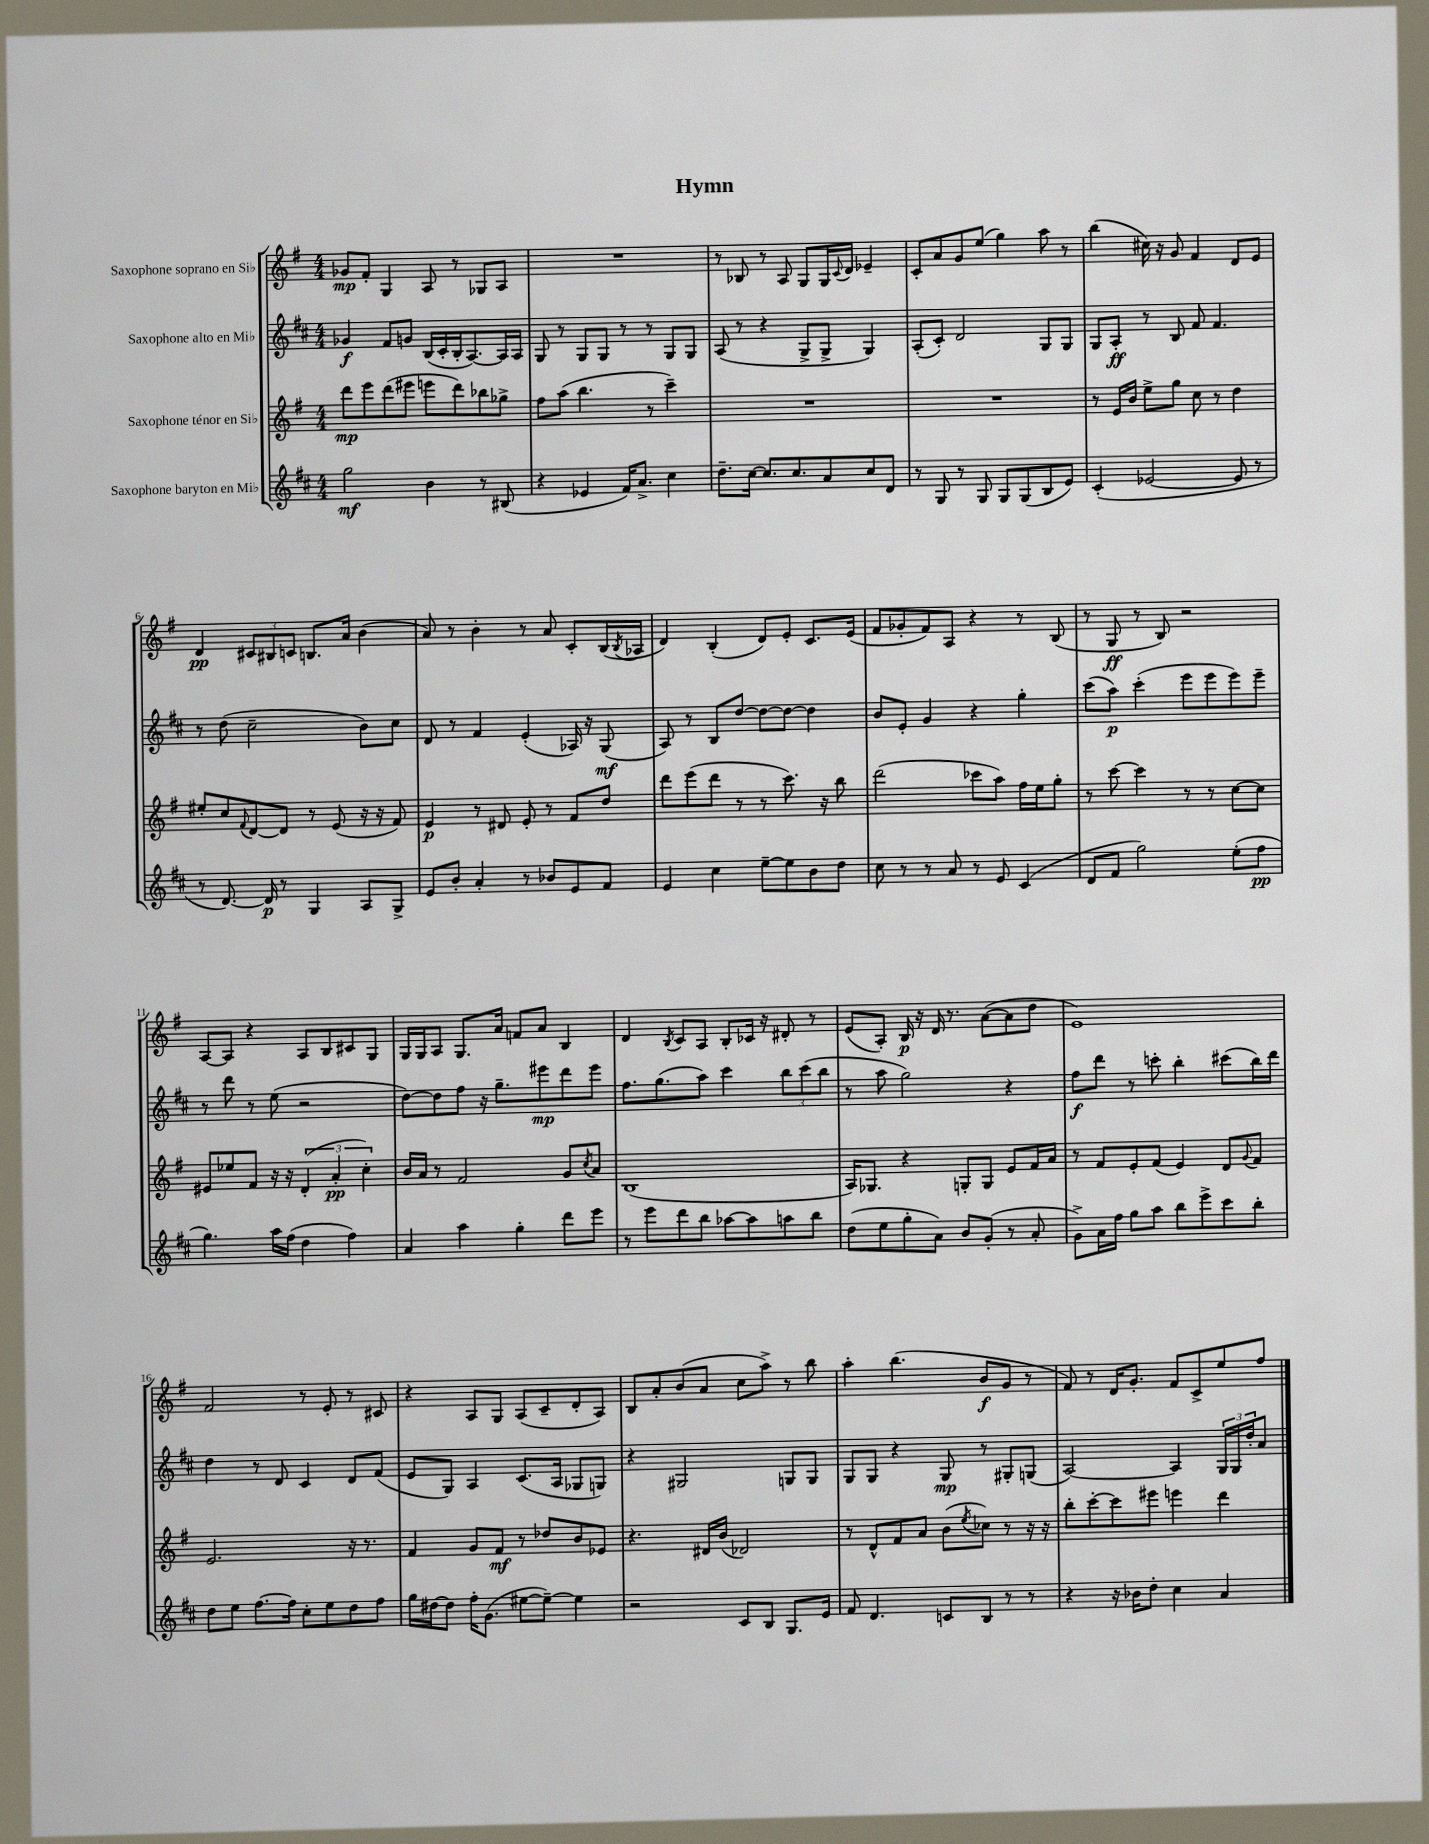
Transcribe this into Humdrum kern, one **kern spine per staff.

**kern	**dynam	**kern	**dynam	**kern	**dynam	**kern	**dynam
*part4	*part4	*part3	*part3	*part2	*part2	*part1	*part1
*staff4	*staff4	*staff3	*staff3	*staff2	*staff2	*staff1	*staff1
*I"Saxophone baryton en Mi♭	*	*I"Saxophone ténor en Si♭	*	*I"Saxophone alto en Mi♭	*	*I"Saxophone soprano en Si♭	*
*clefG2	*	*clefG2	*	*clefG2	*	*clefG2	*
*k[f#c#]	*	*k[f#]	*	*k[f#c#]	*	*k[f#]	*
*M4/4	*	*M4/4	*	*M4/4	*	*M4/4	*
=1	=1	=1	=1	=1	=1	=1	=1
2gg\	mf	8ddd\L	mp	4g-X/	f	8g-X/L	mp
.	.	8eee\	.	.	.	8f#'/J	.
.	.	(8ddd\	.	8f#/L	.	4G/	.
.	.	8eee#X\J	.	8gn/J	.	.	.
4b\	.	8eeen\L	.	(16B/LL	.	8A/	.
.	.	.	.	16c#'/	.	.	.
.	.	8ddd\)	.	16B'/J	.	8r	.
.	.	.	.	[8.A/)	.	.	.
8r	.	8bb-X\	.	.	.	8G-X/L	.
(8B#X/	.	8gg-X^\J	.	16A/L]	.	8A/J	.
.	.	.	.	16A/JJ	.	.	.
=2	=2	=2	=2	=2	=2	=2	=2
4r	.	8ff#\L	.	8G/	.	1r	.
.	.	(8aa\J	.	8r	.	.	.
4e-X/	.	4.bb\	.	8G/L	.	.	.
.	.	.	.	8G/J	.	.	.
16f#/KL)	.	.	.	8r	.	.	.
8.a^/J	.	.	.	.	.	.	.
.	.	8r	.	8r	.	.	.
4cc#\	.	4ccc~\)	.	8G/L	.	.	.
.	.	.	.	8G/J	.	.	.
=3	=3	=3	=3	=3	=3	=3	=3
8.dd~\L	.	1r	.	(8A/	.	8r	.
.	.	.	.	8r	.	8B-X/	.
[16cc#\Jk	.	.	.	.	.	.	.
8.cc#/L]	.	.	.	4r	.	8r	.
.	.	.	.	.	.	8A/	.
8.cc#/	.	.	.	.	.	.	.
.	.	.	.	8G^/L	.	8G/L	.
8a/	.	.	.	8G^/J	.	16G/L	.
.	.	.	.	.	.	8qqc/	.
.	.	.	.	.	.	16d/JJ	.
8cc#/	.	.	.	4G/)	.	4e-X~/	.
8d/J	.	.	.	.	.	.	.
=4	=4	=4	=4	=4	=4	=4	=4
8r	.	1r	.	(8A'/L	.	8c'/L	.
8G/	.	.	.	8c#'/J)	.	8a/	.
8r	.	.	.	2d/	.	8g/	.
8G/	.	.	.	.	.	(8ee/J	.
8G/L	.	.	.	.	.	4gg\)	.
(8G/	.	.	.	.	.	.	.
8B/	.	.	.	8G/L	.	8aa\	.
8e/J)	.	.	.	8G/J	.	8r	.
=5	=5	=5	=5	=5	=5	=5	=5
(4c#'/	.	8r	.	8G/L	.	(4bb\	.
.	.	16e/LL	.	8A'/J	ff	.	.
.	.	16b/JJ	.	.	.	.	.
[2e-X/	.	8ee^\L	.	8r	.	16cc#X\)	.
.	.	.	.	.	.	16r	.
.	.	8gg\J	.	8B/	.	8g/	.
.	.	8cc\	.	8f#/	.	4f#/	.
.	.	8r	.	4.f#/	.	.	.
8e-/]	.	4dd\	.	.	.	8d/L	.
8r	.	.	.	.	.	8e/J	.
!!LO:LB:g=z
=6	=6	=6	=6	=6	=6	=6	=6
8r	.	8ee#X'/L	.	8r	.	4d/	pp
[8.d/)	.	8cc/	.	(8dd\	.	.	.
.	.	8qqf#/	.	.	.	.	.
.	.	[8d/	.	2cc#~\	.	12c#X/L	.
16d/]	p	.	.	.	.	.	.
.	.	.	.	.	.	12B#X/	.
8r	.	8d/J]	.	.	.	.	.
.	.	.	.	.	.	12cn/J	.
4G/	.	8r	.	.	.	8.Bn/L	.
.	.	(8e/	.	.	.	.	.
.	.	.	.	.	.	16a/Jk	.
8A/L	.	16r	.	8b\L)	.	(4b\	.
.	.	16r	.	.	.	.	.
8G^/J	.	8f#/)	.	8cc#\J	.	.	.
=7	=7	=7	=7	=7	=7	=7	=7
8e/L	.	4e/	p	8d/	.	8a/)	.
8b'/J	.	.	.	8r	.	8r	.
4a'/	.	8r	.	4f#/	.	4b'\	.
.	.	8d#X/	.	.	.	.	.
8r	.	8e'/	.	(4e'/	.	8r	.
8b-X/L	.	8r	.	.	.	8a/	.
8e/	.	8f#/L	.	16A-X/)	.	8c'/L	.
.	.	.	.	16r	.	.	.
8f#/J	.	8dd/J	.	(8G/	mf	(16B/L	.
.	.	.	.	.	.	8qB/	.
.	.	.	.	.	.	16A-X/JJ	.
=8	=8	=8	=8	=8	=8	=8	=8
4e/	.	8ddd\L	.	8A/)	.	4d/)	.
.	.	(8eee\	.	8r	.	.	.
4cc#\	.	8ddd\J	.	8B/L	.	(4B'/	.
.	.	8r	.	[8dd/J	.	.	.
[8ee~\L	.	8r	.	8dd\L_	.	8d/L)	.
8ee\]	.	8.ccc\)	.	8dd\J_	.	8e'/J	.
8b\	.	.	.	4dd\]	.	8.c/L	.
.	.	16r	.	.	.	.	.
8dd\J	.	8bb\	.	.	.	.	.
.	.	.	.	.	.	(16e/Jk	.
=9	=9	=9	=9	=9	=9	=9	=9
8cc#\	.	(2ddd\	.	8b/L	.	8f#/L	.
8r	.	.	.	8e'/J	.	8g-X'/	.
8r	.	.	.	4g/	.	8f#/)	.
8a/	.	.	.	.	.	8A/J	.
8r	.	8ccc-X\L	.	4r	.	4r	.
8e/	.	8aa\J)	.	.	.	.	.
(4c#/	.	16ff#\LL	.	4gg'\	.	8r	.
.	.	16ee\J	.	.	.	.	.
.	.	8gg'\J	.	.	.	(8B/	.
=10	=10	=10	=10	=10	=10	=10	=10
8d/L	.	8r	.	(8ccc#\L	.	8r	.
8f#/J	.	[8ccc\	.	8aa\J)	p	8G/	ff
2gg\)	.	4ccc\]	.	(4ccc#'\	.	8r	.
.	.	.	.	.	.	8B/)	.
.	.	8r	.	8eee\L	.	2r	.
.	.	8r	.	8eee\	.	.	.
(8ee'\L	.	[8cc\L	.	8eee\)	.	.	.
8ff#\J	pp	8cc\J]	.	8eee~\J	.	.	.
!!LO:LB:g=z
=11	=11	=11	=11	=11	=11	=11	=11
4.gg\)	.	8e#X/L	.	8r	.	[8A/L	.
.	.	8ee-X/	.	8ddd\	.	8A/J]	.
.	.	8f#/J	.	8r	.	4r	.
16aa\LL	.	16r	.	(8ee\	.	.	.
(16ff#\JJ	.	16r	.	.	.	.	.
4dd\	.	(6d'/	.	2r	.	8A/L	.
.	.	.	.	.	.	8B/	.
.	.	6a'/	pp	.	.	.	.
4ff#\)	.	.	.	.	.	8c#X/	.
.	.	6cc'\)	.	.	.	.	.
.	.	.	.	.	.	8G/J	.
=12	=12	=12	=12	=12	=12	=12	=12
4a/	.	16b/LL	.	[8dd\L)	.	16G/LL	.
.	.	16a/JJ	.	.	.	16G/J	.
.	.	8r	.	8dd\]	.	8A/J	.
4aa\	.	2f#/	.	8ff#\J	.	8.G/L	.
.	.	.	.	16r	.	.	.
.	.	.	.	8.gg~\L	.	16a/Jk	.
4gg'\	.	.	.	.	.	8fn/L	.
.	.	.	.	8eee#X\	mp	8a/J	.
8ddd\L	.	8g/L	.	8ddd\	.	4B/	.
.	.	8qcc/	.	.	.	.	.
8eee\J	.	8a/J	.	8eee#\J	.	.	.
=13	=13	=13	=13	=13	=13	=13	=13
8r	.	(1B	.	8.ff#\L	.	4d/	.
8eee\L	.	.	.	.	.	.	.
.	.	.	.	(8.gg\	.	.	.
.	.	.	.	.	.	8qB/	.
8ddd\	.	.	.	.	.	8c/L	.
8bb\J	.	.	.	8aa\J)	.	8A/J	.
[8aa-X\L	.	.	.	4ccc#\	.	8B'/L	.
8aa-\]	.	.	.	.	.	16c-X/Jk	.
.	.	.	.	.	.	16r	.
8aan\	.	.	.	12bb\L	.	8d#X'/	.
.	.	.	.	(12ccc#\	.	.	.
8bb\J	.	.	.	.	.	8r	.
.	.	.	.	12bb\J	.	.	.
=14	=14	=14	=14	=14	=14	=14	=14
(8dd\L	.	16A/KL)	.	8r	.	(8e/L	.
.	.	8.G-X/J	.	.	.	.	.
8ee\	.	.	.	8aa\	.	8A'/J)	.
8gg'\	.	4r	.	2gg\)	.	16B/	p
.	.	.	.	.	.	16r	.
8a\J)	.	.	.	.	.	16d/	.
.	.	.	.	.	.	8.r	.
8b/L	.	8Gn'/L	.	.	.	.	.
(8g'/J	.	8G/J	.	.	.	([8a\L	.
8r	.	8e/L	.	4r	.	8a\]	.
8a'/	.	16f#/L	.	.	.	8dd\J	.
.	.	16a/JJ	.	.	.	.	.
=15	=15	=15	=15	=15	=15	=15	=15
8g^\L)	.	8r	.	8ff#\L	f	1e)	.
16a\L	.	8f#/L	.	8ddd\J	.	.	.
16ff#\JJ	.	.	.	.	.	.	.
8gg\L	.	8e'/	.	8r	.	.	.
8aa\J	.	(8f#/J	.	8cccn'\	.	.	.
8bb\L	.	4e/)	.	4bb'\	.	.	.
8eee^\	.	.	.	.	.	.	.
8ccc#\	.	8d/L	.	(8ccc#X\L	.	.	.
.	.	8qqg/	.	.	.	.	.
8bb'\J	.	8f#/J	.	16bb\L)	.	.	.
.	.	.	.	16ddd\JJ	.	.	.
!!LO:LB:g=z
=16	=16	=16	=16	=16	=16	=16	=16
8dd\L	.	2.e/	.	4dd\	.	2f#/	.
8ee\J	.	.	.	.	.	.	.
[8.ff#\L	.	.	.	8r	.	.	.
.	.	.	.	8d/	.	.	.
16ff#\Jk]	.	.	.	.	.	.	.
8cc#'\L	.	.	.	4c#/	.	8r	.
8ee\	.	.	.	.	.	8e'/	.
8dd\	.	16r	.	8d/L	.	8r	.
.	.	8.r	.	.	.	.	.
8ff#\J	.	.	.	(8f#/J	.	8c#X/	.
=17	=17	=17	=17	=17	=17	=17	=17
16gg\LL	.	4f#/	.	8e/L	.	4r	.
[16dd#X\J	.	.	.	.	.	.	.
8dd#\J]	.	.	.	8G/J)	.	.	.
16ff#'\KL	.	8g/L	.	4A/	.	8A/L	.
(8.g\J	.	.	.	.	.	.	.
.	.	8f#/J	mf	.	.	8G/J	.
[8ee#X\L	.	8r	.	(8.c#/L	.	(8A/L	.
8ee#~\J_)	.	8dd-X/L	.	.	.	8c~/	.
.	.	.	.	16A/Jk	.	.	.
4ee#\]	.	8b/	.	8G-X/L	.	8d'/	.
.	.	8e-X/J	.	8Gn/J)	.	8A/J)	.
=18	=18	=18	=18	=18	=18	=18	=18
2r	.	4.r	.	4r	.	8B/L	.
.	.	.	.	.	.	8a'/	.
.	.	.	.	2G#X/	.	(8b/	.
.	.	16d#X/LL	.	.	.	8a/J	.
.	.	(16b/JJ	.	.	.	.	.
8c#/L	.	2d-X/)	.	.	.	8cc\L	.
8B/J	.	.	.	.	.	8aa^\J)	.
8.G/L	.	.	.	8Gn/L	.	8r	.
.	.	.	.	8G/J	.	8bb\	.
16e/Jk	.	.	.	.	.	.	.
=19	=19	=19	=19	=19	=19	=19	=19
8f#/	.	8r	.	8G/L	.	4aa'\	.
4.d/	.	8d^^/L	.	8G/J	.	.	.
.	.	8f#/	.	4r	.	(4.bb\	.
.	.	8a/J	.	.	.	.	.
8cn/L	.	(8b\L	.	8G/	mp	.	.
.	.	8qee/	.	.	.	.	.
8B/J	.	8cc-X\J)	.	8r	.	8b/L	f
8r	.	8r	.	8G#X'/L	.	8g/J	.
8r	.	16r	.	(8Gn/J	.	8r	.
.	.	16r	.	.	.	.	.
=20	=20	=20	=20	=20	=20	=20	=20
4r	.	8bb'\L	.	[2A/)	.	8f#/)	.
.	.	[8ccc'\	.	.	.	8r	.
16r	.	8ccc\]	.	.	.	16d/KL	.
16b-X\KL	.	.	.	.	.	8.g'/J	.
8dd'\J	.	8eee#X\J	.	.	.	.	.
4cc#\	.	4eeen\	.	4A/]	.	8f#/L	.
.	.	.	.	.	.	8c^/	.
4a/	.	4ddd\	.	24G/LL	.	8ee/	.
.	.	.	.	24G/	.	.	.
.	.	.	.	24dd'/J	.	.	.
.	.	.	.	8a/J	.	8ff#/J	.
==	==	==	==	==	==	==	==
*-	*-	*-	*-	*-	*-	*-	*-
